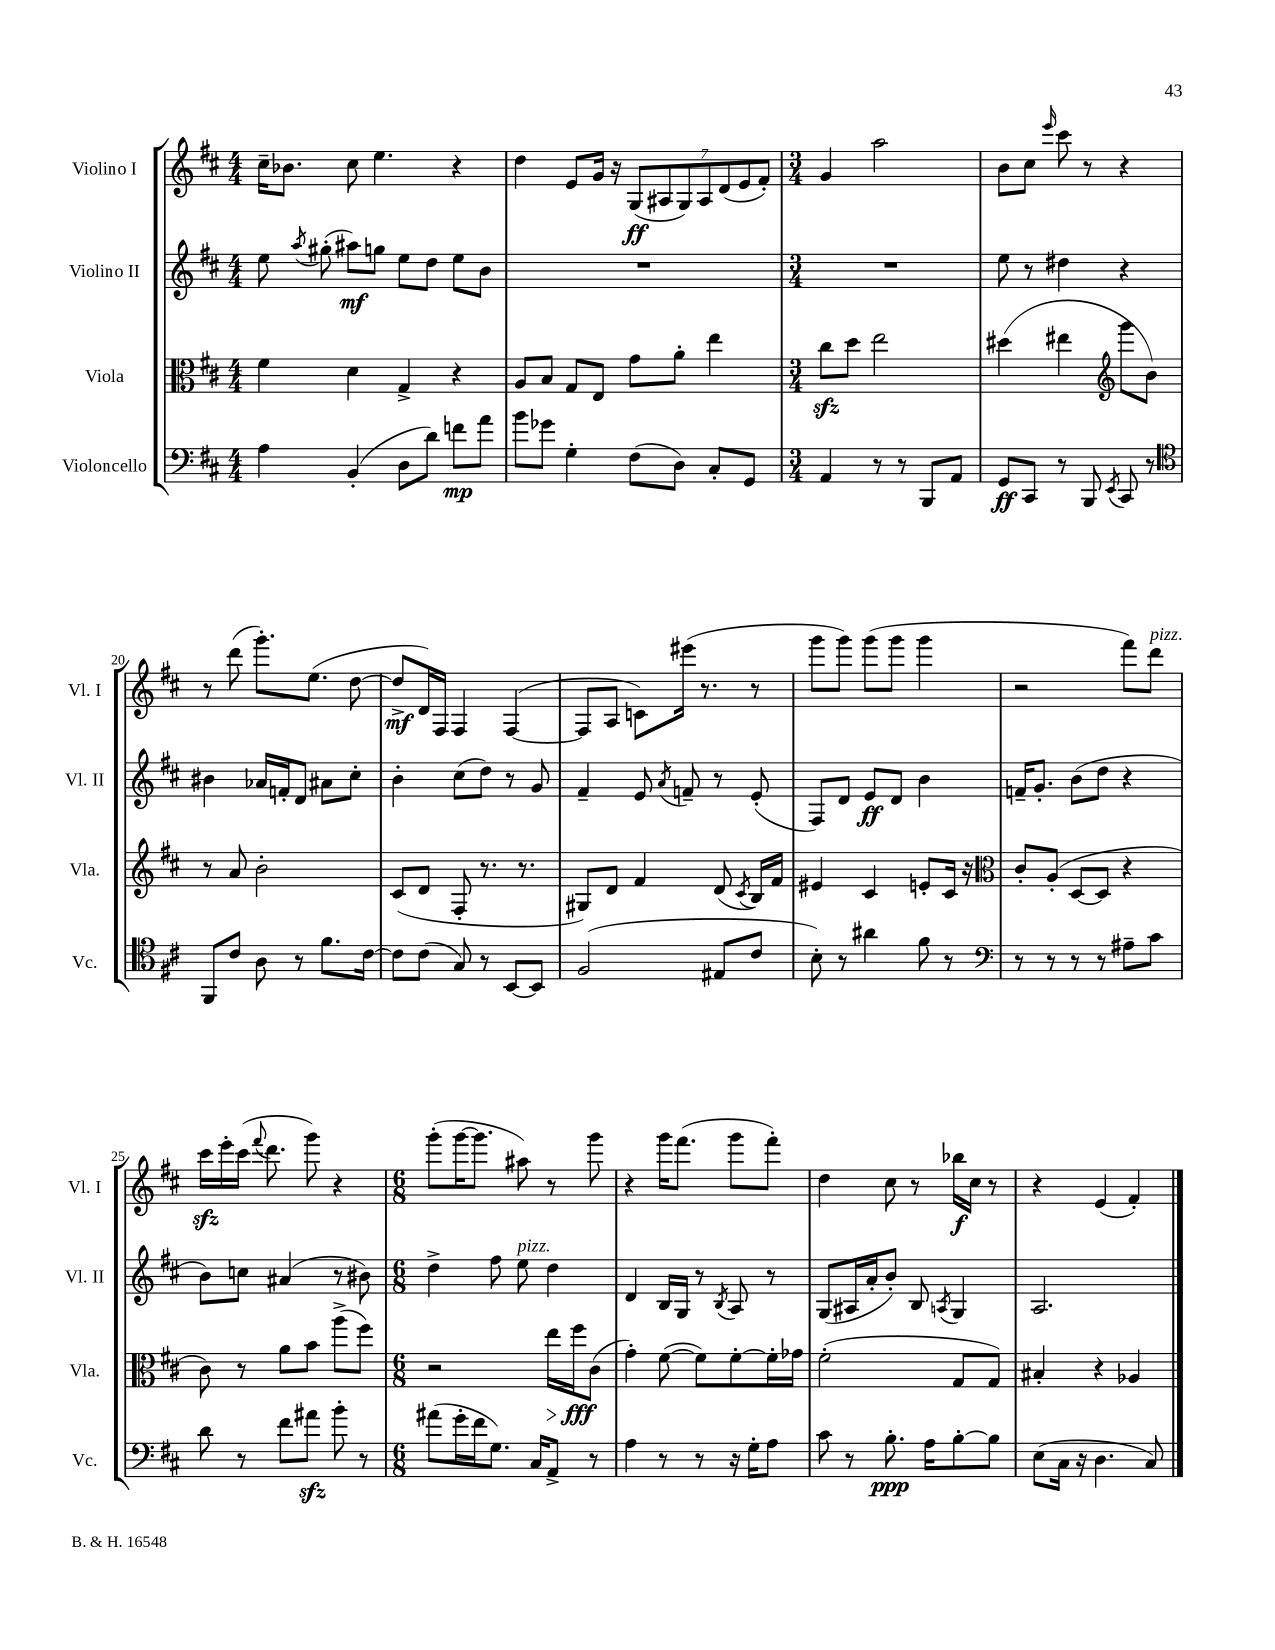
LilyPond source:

<<
\new StaffGroup <<
\new Staff = "s0" \with { instrumentName = "Violino I" shortInstrumentName = "Vl. I" } {
    \clef treble \key d \major \numericTimeSignature \time 4/4
    \autoBeamOff cis''16[-- bes'8.] cis''8 e''4. r4 |
    d''4 e'8[ g'16] r16 \tuplet 7/4 { g8[\ff( ais8 g8) ais8 d'8( e'8 fis'8]-.) } |
    \numericTimeSignature \time 3/4 g'4 a''2 |
    b'8[ cis''8] \grace { e'''16 } cis'''8 r8 r4 |
    r8 d'''8( g'''8.[-.) e''8.]( d''8~ |
    d''8[->\mf d'16) fis16] fis4 fis4~( |
    fis8[ a8] c'8[) eis'''16]( r8. r8 |
    g'''8[ g'''8]) g'''8[( g'''8] g'''4 |
    r2 fis'''8[) d'''8]^\markup { \italic "pizz." } |
    cis'''16[\sfz e'''16-. cis'''16]( \appoggiatura { fis'''8 } d'''8. g'''8) r4 |
    \numericTimeSignature \time 6/8 g'''8[-.( g'''16~ g'''8.] ais''8) r8 g'''8 |
    r4 g'''16[ fis'''8.]( g'''8[ fis'''8]-.) |
    d''4 cis''8 r8 bes''16[\f cis''16] r8 |
    r4 e'4( fis'4-.) \bar "|." |
}
\new Staff = "s1" \with { instrumentName = "Violino II" shortInstrumentName = "Vl. II" } {
    \clef treble \key d \major \numericTimeSignature \time 4/4
    \autoBeamOff e''8 \acciaccatura { a''8 } gis''8-.( ais''8[\mf) g''8] e''8[ d''8] e''8[ b'8] |
    R1 |
    \numericTimeSignature \time 3/4 R2. |
    e''8 r8 dis''4 r4 |
    bis'4 aes'16[ f'16-. d'8] ais'8[ cis''8]-. |
    b'4-. cis''8[( d''8]) r8 g'8 |
    fis'4-- e'8 \acciaccatura { a'8 } f'8-- r8 e'8-.( |
    fis8[) d'8] e'8[\ff d'8] b'4 |
    f'16[-- g'8.]-. b'8[( d''8] r4 |
    b'8[) c''8] ais'4( r8 bis'8) |
    \numericTimeSignature \time 6/8 d''4-> fis''8 e''8^\markup { \italic "pizz." } d''4 |
    d'4 b16[ g16] r8 \acciaccatura { b8 } a8 r8 |
    g8[( ais16 a'16-. b'8]-.) b8 \acciaccatura { a8 } g4 |
    a2. \bar "|." |
}
\new Staff = "s2" \with { instrumentName = "Viola" shortInstrumentName = "Vla." } {
    \clef alto \key d \major \numericTimeSignature \time 4/4
    \autoBeamOff fis'4 d'4 g4-> r4 |
    a8[ b8] g8[ e8] g'8[ a'8]-. e''4 |
    \numericTimeSignature \time 3/4 cis''8[\sfz d''8] e''2 |
    dis''4( eis''4 \clef treble g'''8[ b'8]) |
    r8 a'8 b'2-. |
    cis'8[( d'8] fis8-. r8. r8. |
    gis8[) d'8] fis'4 d'8( \acciaccatura { cis'8 } b16[) fis'16] |
    eis'4 cis'4 e'8[-. cis'16] r16 |
    \clef alto cis'8[-. a8]-.( d8[~ d8] r4 |
    cis'8) r8 a'8[ b'8] a''8[->( fis''8]) |
    \numericTimeSignature \time 6/8 r2 e''16[\> fis''16\fff\! cis'8]( |
    g'4-.) fis'8~( fis'8[) fis'8~-. fis'16-. ges'16] |
    fis'2-.( g8[ g8]) |
    bis4-. r4 aes4 \bar "|." |
}
\new Staff = "s3" \with { instrumentName = "Violoncello" shortInstrumentName = "Vc." } {
    \clef bass \key d \major \numericTimeSignature \time 4/4
    \autoBeamOff a4 b,4-.( d8[ d'8]) f'8[\mp a'8] |
    b'8[ ges'8] g4-. fis8[( d8]) cis8[-. g,8] |
    \numericTimeSignature \time 3/4 a,4 r8 r8 b,,8[ a,8] |
    g,8[\ff cis,8] r8 b,,8 \acciaccatura { e,8 } cis,8 r8 |
    \clef tenor fis,8[ cis'8] a8 r8 fis'8.[ cis'16]~ |
    cis'8[ cis'8]( g8) r8 b,8[~ b,8] |
    fis2( eis8[ cis'8] |
    b8-.) r8 ais'4 fis'8 r8 |
    \clef bass r8 r8 r8 r8 ais8[-- cis'8] |
    d'8 r8 fis'8[ ais'8]\sfz b'8-. r8 |
    \numericTimeSignature \time 6/8 ais'8[( g'16-. fis'16 g8.]) cis16[ a,8]-> r8 |
    a4 r8 r8 r16 g16[-. a8] |
    cis'8 r8 b8.-.\ppp a16[ b8~-. b8] |
    e8[( cis16] r16 d4. cis8) \bar "|." |
}
>>
>>
\layout { \context { \Score currentBarNumber = #16 \override BarNumber.break-visibility = ##(#f #t #t) barNumberVisibility = #(every-nth-bar-number-visible 5) } }
